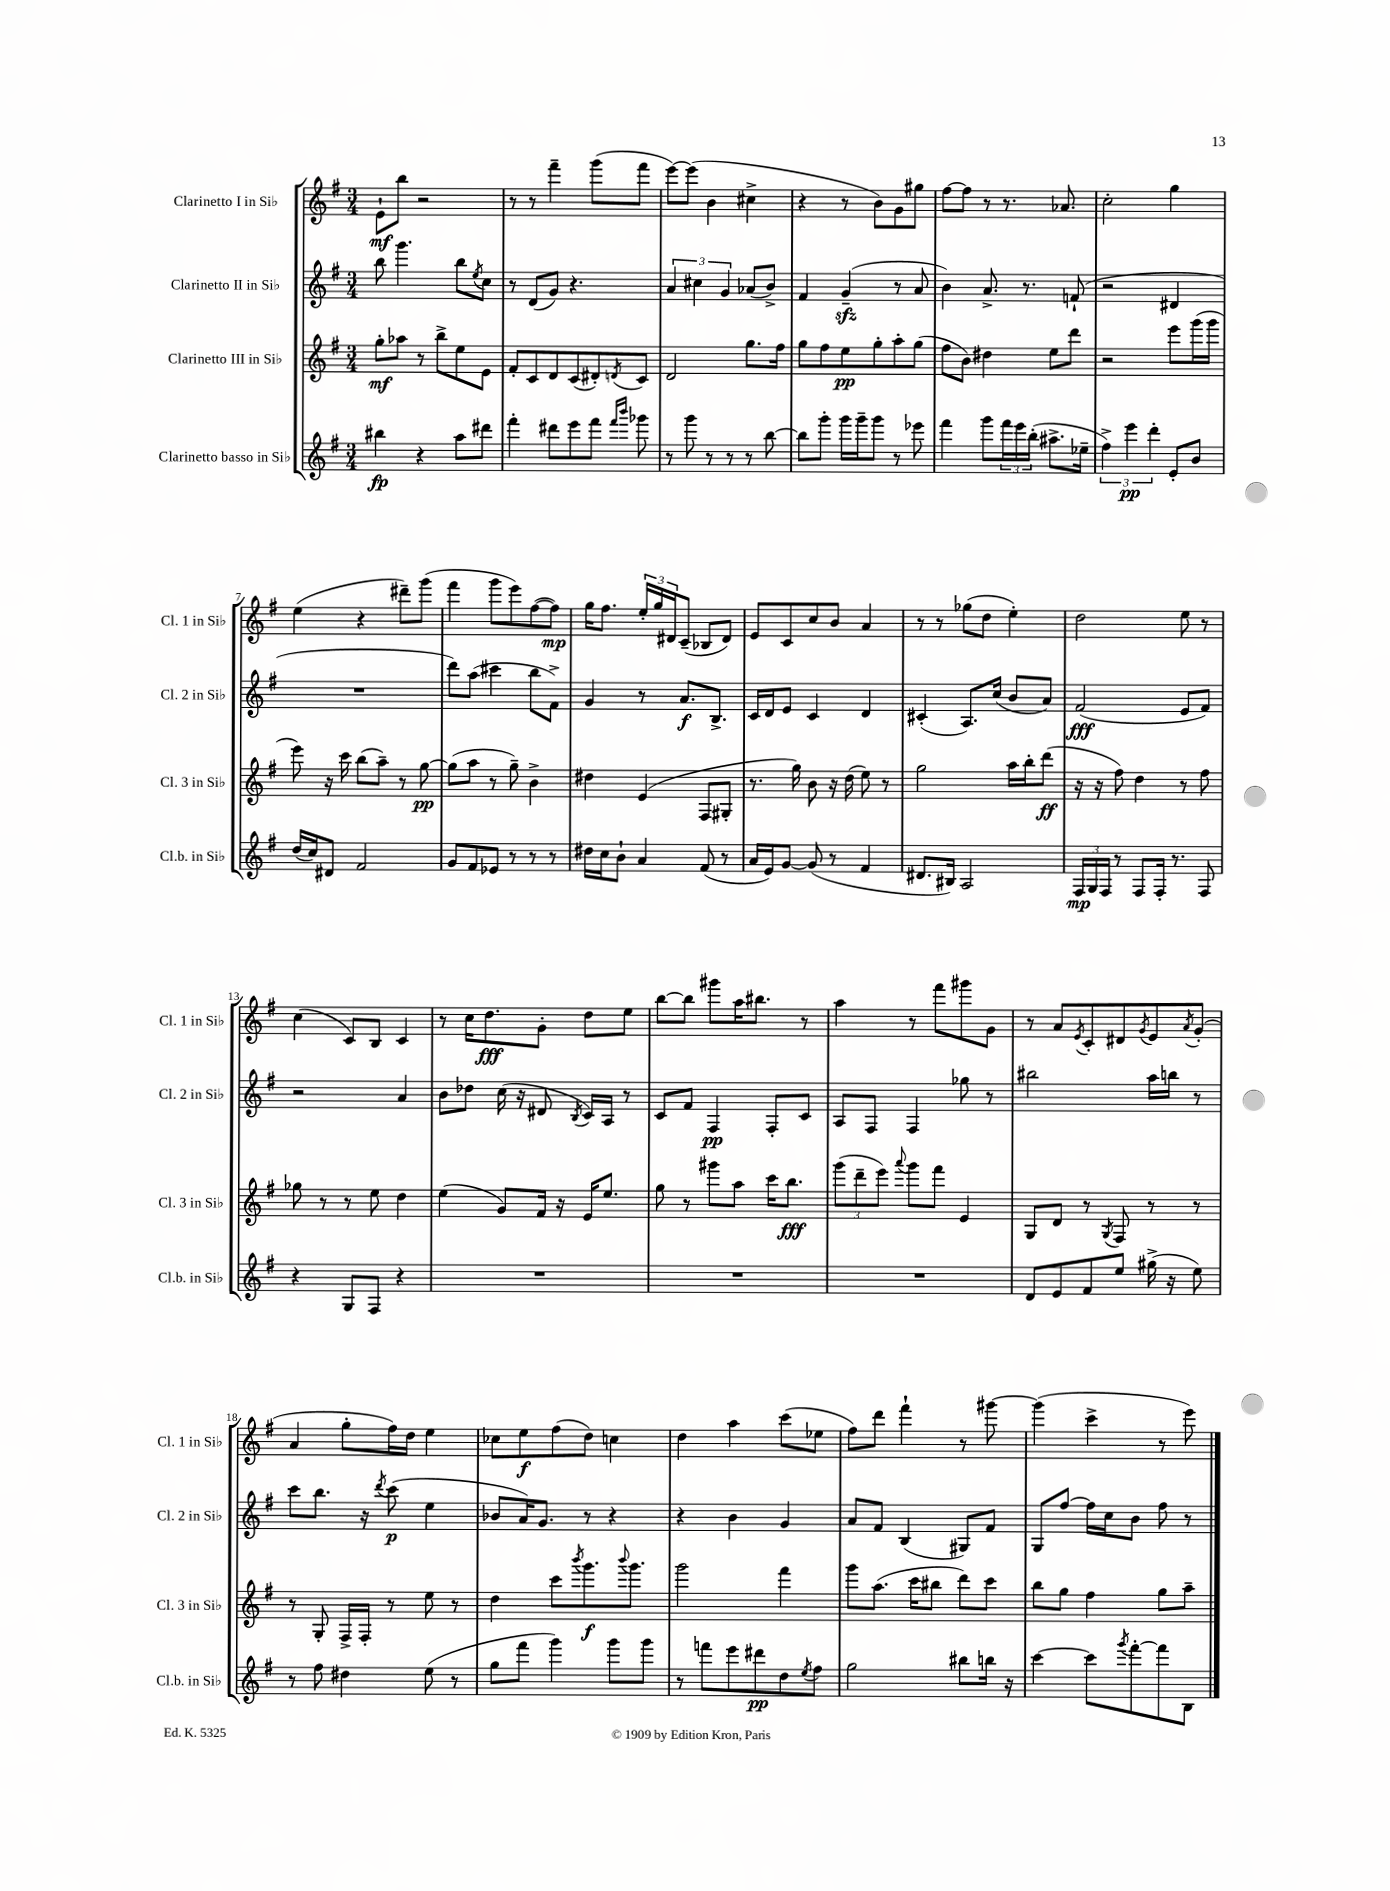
<<
\new StaffGroup <<
\new Staff = "s0" \with { instrumentName = "Clarinetto I in Sib" shortInstrumentName = "Cl. 1 in Sib" } {
    \clef treble \key g \major \numericTimeSignature \time 3/4
    e'8-!\mf b''8 r2 |
    r8 r8 fis'''4-- g'''8( fis'''8 |
    e'''8~) e'''8( b'4 cis''4-> |
    r4 r8 b'8) g'8 gis''8 |
    fis''8~ fis''8 r8 r8. aes'8. |
    c''2-. g''4 |
    e''4( r4 dis'''8--) g'''8( |
    fis'''4 g'''8 e'''8) fis''8~( fis''8\mp) |
    g''16 fis''8. \tuplet 3/2 { e''16-. g''16 dis'16 } c'8--( bes8 dis'8) |
    e'8 c'8 c''8 b'8 a'4 |
    r8 r8 ges''8( d''8 e''4-.) |
    d''2 e''8 r8 |
    c''4( c'8) b8 c'4 |
    r8 c''16 d''8.\fff g'8-. d''8 e''8 |
    b''8~ b''8 gis'''8 a''16 bis''8. r8 |
    a''4 r8 fis'''8 gis'''8 g'8 |
    r8 a'8 \acciaccatura { e'8 } c'8-. dis'8 \acciaccatura { g'8 } e'8 \acciaccatura { a'8 } g'8-.( |
    a'4 g''8-. fis''16) d''16 e''4 |
    ces''8 e''8\f fis''8( d''8) c''4 |
    d''4 a''4 c'''8( ees''8 |
    fis''8) d'''8 fis'''4-! r8 gis'''8~ |
    gis'''4( c'''4-> r8 e'''8) \bar "|." |
}
\new Staff = "s1" \with { instrumentName = "Clarinetto II in Sib" shortInstrumentName = "Cl. 2 in Sib" } {
    \clef treble \key g \major \numericTimeSignature \time 3/4
    b''8 g'''4. b''8 \acciaccatura { e''8 } c''8 |
    r8 d'8( g'8) r4. |
    \tuplet 3/2 { a'4 cis''4 g'4 } aes'8( b'8->) |
    fis'4 g'4--\sfz( r8 a'8 |
    b'4) a'8.-> r8. f'8-!( |
    r2 dis'4 |
    R2. |
    d'''8) a''8( cis'''4 b''8 fis'8->) |
    g'4 r8 a'8.\f b8.-> |
    c'16 d'16 e'8 c'4 d'4 |
    cis'4-.( a8.) c''16( b'8 a'8) |
    fis'2\fff( e'8 fis'8) |
    r2 a'4 |
    b'8 des''8 c''16( r16 dis'8 \acciaccatura { b8 } c'16) a16 r8 |
    c'8 fis'8 fis4\pp fis8-. c'8 |
    a8 fis8 fis4 ges''8 r8 |
    bis''2 a''16 b''16 r8 |
    c'''8 b''8. r16 \acciaccatura { d'''8 } c'''8\p( e''4 |
    bes'8 a'16) g'8. r8 r4 |
    r4 b'4 g'4 |
    a'8 fis'8 b4( gis8) fis'8 |
    g8 fis''8~ fis''16 c''16 b'8 fis''8 r8 \bar "|." |
}
\new Staff = "s2" \with { instrumentName = "Clarinetto III in Sib" shortInstrumentName = "Cl. 3 in Sib" } {
    \clef treble \key g \major \numericTimeSignature \time 3/4
    g''8-.\mf aes''8 r8 b''8-> e''8 e'8 |
    fis'8-. c'8 d'8 c'8( dis'8-.) \acciaccatura { d'8 } c'8 |
    d'2 g''8. fis''16 |
    g''8 fis''8 e''8\pp g''8-. a''8-. g''8( |
    fis''8 b'8) dis''4 e''8 d'''8 |
    r2 e'''8 g'''16( g'''16 |
    e'''8) r16 c'''16 b''8( a''8--) r8 g''8~\pp |
    g''8( a''8 r8 g''8--) b'4-> |
    dis''4 e'4( fis8 gis8-. |
    r8. g''16) b'8 r16 d''16( e''8) r8 |
    g''2 a''16 b''16-. d'''8\ff( |
    r16 r16 fis''8) d''4 r8 fis''8 |
    ges''8 r8 r8 e''8 d''4 |
    e''4( g'8) fis'16 r16 e'16 e''8. |
    g''8 r8 gis'''8 a''8 c'''16 b''8.\fff |
    \tuplet 3/2 { g'''8( d'''8-- e'''8) } \appoggiatura { a'''8 } g'''8 fis'''8 e'4 |
    g8 d'8 r8 \acciaccatura { g8 } fis8 r8 r8 |
    r8 g8-. fis16-> fis16-. r8 e''8 r8 |
    d''4 c'''8 \acciaccatura { b'''8 } g'''8.\f \appoggiatura { b'''8 } g'''8. |
    g'''2 fis'''4 |
    g'''8 a''8.( c'''16 bis''8 d'''8) c'''8 |
    b''8 g''8 fis''4 g''8 a''8-- \bar "|." |
}
\new Staff = "s3" \with { instrumentName = "Clarinetto basso in Sib" shortInstrumentName = "Cl.b. in Sib" } {
    \clef treble \key g \major \numericTimeSignature \time 3/4
    bis''4\fp r4 a''8 dis'''8 |
    fis'''4-. dis'''8 e'''8 fis'''8 \grace { fis'''16 b'''16 } ges'''8 |
    r8 g'''8 r8 r8 r8 b''8~ |
    b''8 g'''8-. g'''16 g'''16-- g'''8 r8 ees'''8 |
    fis'''4 g'''8 \tuplet 3/2 { fis'''16 e'''16 b''16-.( } ais''8.-> ees''16-- |
    \tuplet 3/2 { fis''4->) e'''4\pp d'''4-. } e'8-. b'8 |
    d''16( c''16) dis'8 fis'2 |
    g'8 fis'8 ees'8 r8 r8 r8 |
    dis''16 c''16 b'8-! a'4 fis'8( r8 |
    a'16 e'16) g'8~ g'8( r8 fis'4 |
    dis'8. bis16) a2 |
    \tuplet 3/2 { fis16\mp g16 fis16 } r8 fis8 fis16-. r8. fis8 |
    r4 g8 fis8 r4 |
    R2. |
    R2. |
    R2. |
    d'8 e'8 fis'8 e''8 gis''16->( r16 e''8) |
    r8 fis''8 dis''4 e''8( r8 |
    g''8 fis'''8 g'''4) g'''8 g'''8 |
    r8 f'''8 e'''8 dis'''8\pp d''8 \acciaccatura { e''8 } fis''8 |
    g''2 bis''8 b''16 r16 |
    c'''4~ c'''8 \acciaccatura { g'''8 } fis'''8~-. fis'''8 b8 \bar "|." |
}
>>
>>
